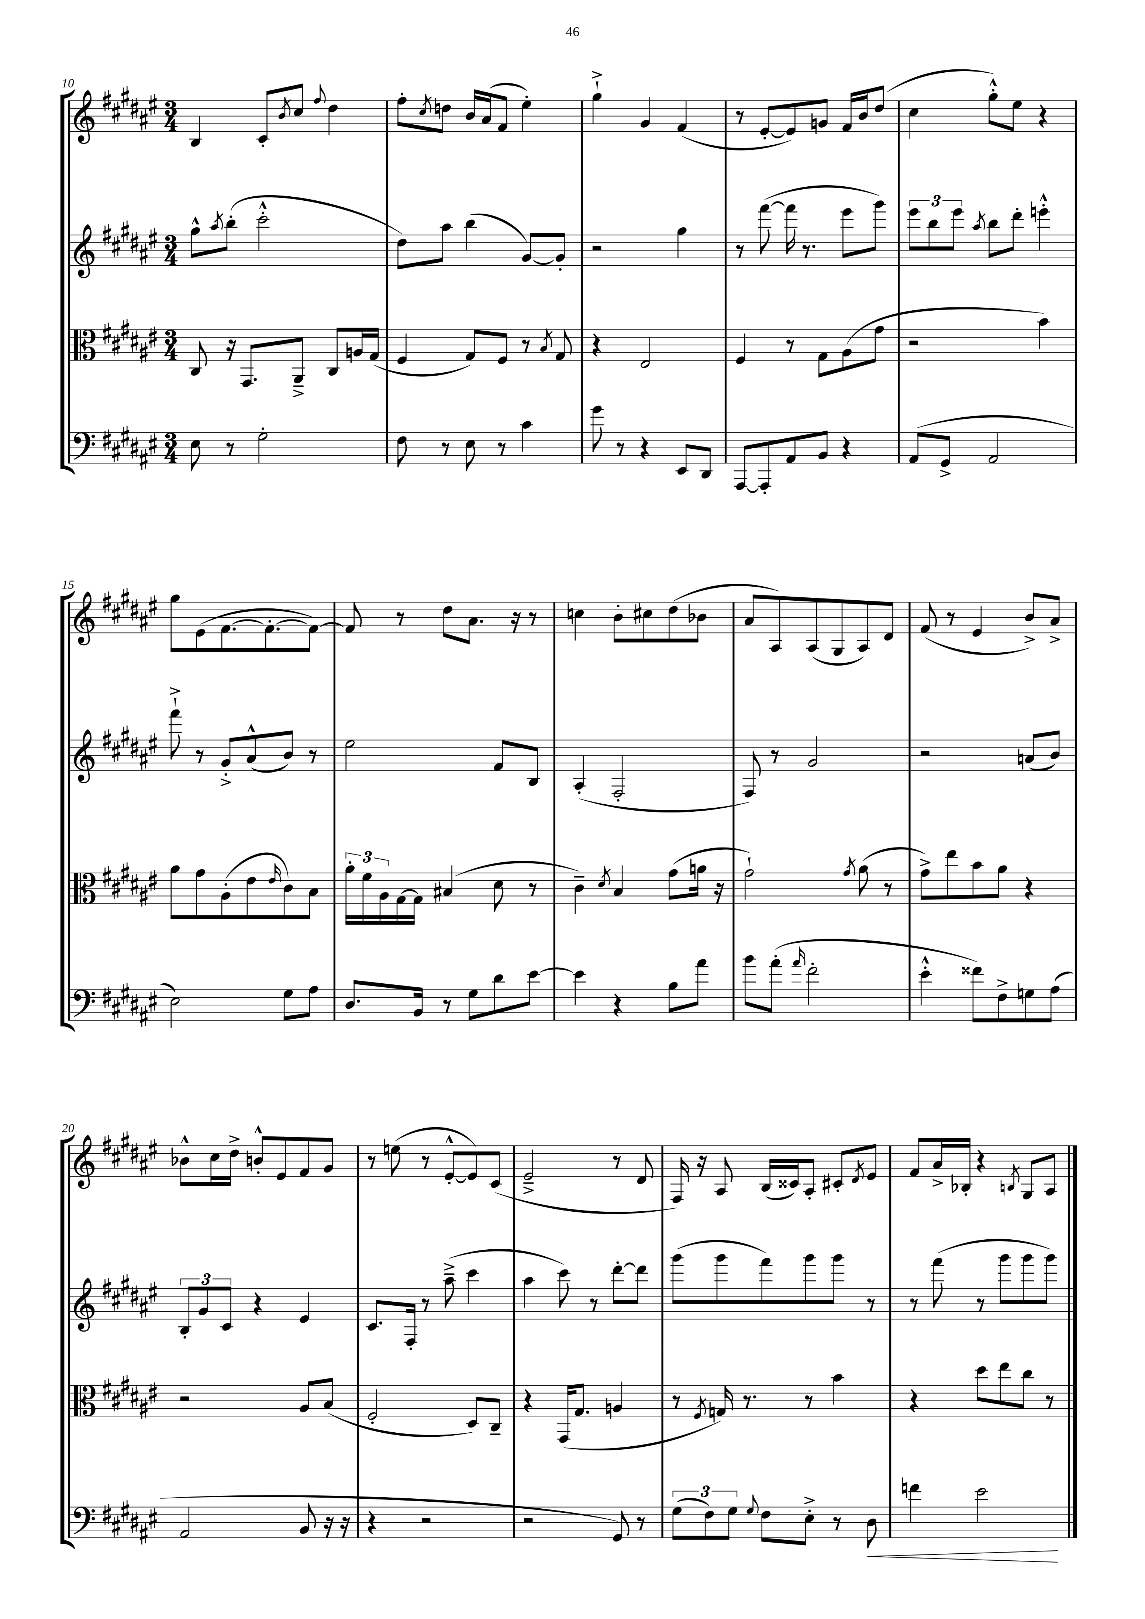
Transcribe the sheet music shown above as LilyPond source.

<<
\new StaffGroup <<
\new Staff = "s0" {
    \clef treble \key fis \major \numericTimeSignature \time 3/4
    b4 cis'8-. \acciaccatura { b'8 } cis''8 \appoggiatura { fis''8 } dis''4 |
    fis''8-. \acciaccatura { cis''8 } d''8 b'16 ais'16( fis'8 eis''4-.) |
    gis''4-!-> gis'4 fis'4( |
    r8 eis'8~-. eis'8) g'8 fis'16 b'16 dis''8( |
    cis''4 gis''8-.-^) eis''8 r4 |
    gis''8 eis'8( fis'8.~ fis'8.~-. fis'8~) |
    fis'8 r8 dis''8 ais'8. r16 r8 |
    c''4 b'8-. cis''8 dis''8( bes'8 |
    ais'8 ais8) ais8( gis8 ais8) dis'8 |
    fis'8( r8 eis'4 b'8->) ais'8-> |
    bes'8-^ cis''16 dis''16-> b'8-.-^ eis'8 fis'8 gis'8 |
    r8 e''8( r8 eis'8~-.-^ eis'8) cis'8( |
    eis'2---> r8 dis'8 |
    fis16) r16 ais8 b16( cisis'16) ais8-. cis'8-. \acciaccatura { dis'8 } eis'8 |
    fis'8 ais'16-> bes16-. r4 \acciaccatura { b8 } gis8 ais8 \bar "|." |
}
\new Staff = "s1" {
    \clef treble \key fis \major \numericTimeSignature \time 3/4
    gis''8-^ \acciaccatura { ais''8 } b''8-.( cis'''2-.-^ |
    dis''8) ais''8 b''4( gis'8~) gis'8-. |
    r2 gis''4 |
    r8 fis'''8~( fis'''16 r8. eis'''8 gis'''8) |
    \tuplet 3/2 { eis'''8 b''8 eis'''8 } \acciaccatura { ais''8 } b''8 dis'''8-. e'''4-.-^ |
    fis'''8-!-> r8 gis'8-.-> ais'8-^( b'8) r8 |
    eis''2 fis'8 b8 |
    ais4-.( fis2-. |
    fis8) r8 gis'2 |
    r2 a'8( b'8) |
    \tuplet 3/2 { b8-. gis'8 cis'8 } r4 eis'4 |
    cis'8. fis16-. r8 ais''8--->( cis'''4 |
    ais''4 cis'''8) r8 dis'''8~-. dis'''8 |
    gis'''8( gis'''8 fis'''8) gis'''8 gis'''8 r8 |
    r8 fis'''8( r8 gis'''8 gis'''8 gis'''8) \bar "|." |
}
\new Staff = "s2" {
    \clef alto \key fis \major \numericTimeSignature \time 3/4
    cis8 r16 gis,8. ais,8---> cis8 a16 gis16( |
    fis4 gis8) fis8 r8 \acciaccatura { b8 } gis8 |
    r4 eis2 |
    fis4 r8 gis8 ais8( gis'8 |
    r2 b'4) |
    ais'8 gis'8 ais8-.( eis'8 \grace { eis'16 } cis'8) b8 |
    \tuplet 3/2 { ais'16-. fis'16 ais16 } gis16~ gis16 bis4( dis'8 r8 |
    cis'4--) \acciaccatura { dis'8 } b4 gis'8( a'16 r16 |
    gis'2-!) \acciaccatura { gis'8 } ais'8( r8 |
    gis'8->) eis''8 b'8 ais'8 r4 |
    r2 ais8 b8( |
    fis2-. dis8) cis8-- |
    r4 gis,16( gis8. a4 |
    r8 \acciaccatura { fis8 } g16) r8. r8 b'4 |
    r4 dis''8 eis''8 cis''8 r8 \bar "|." |
}
\new Staff = "s3" {
    \clef bass \key fis \major \numericTimeSignature \time 3/4
    eis8 r8 gis2-. |
    fis8 r8 eis8 r8 cis'4 |
    gis'8 r8 r4 eis,8 dis,8 |
    ais,,8~ ais,,8-. ais,8 b,8 r4 |
    ais,8( gis,8-> ais,2 |
    eis2) gis8 ais8 |
    dis8. b,16 r8 gis8 dis'8 eis'8~ |
    eis'4 r4 b8 ais'8 |
    b'8 ais'8-.( \grace { ais'16 } fis'2-. |
    eis'4-.-^ fisis'8) fis8-> g8 ais8( |
    ais,2 b,8 r16 r16 |
    r4 r2 |
    r2 gis,8) r8 |
    \tuplet 3/2 { gis8( fis8) gis8 } \appoggiatura { gis8 } fis8 eis8-.-> r8 dis8\< |
    f'4 eis'2\! \bar "|." |
}
>>
>>
\layout { \context { \Score currentBarNumber = #10 } }
